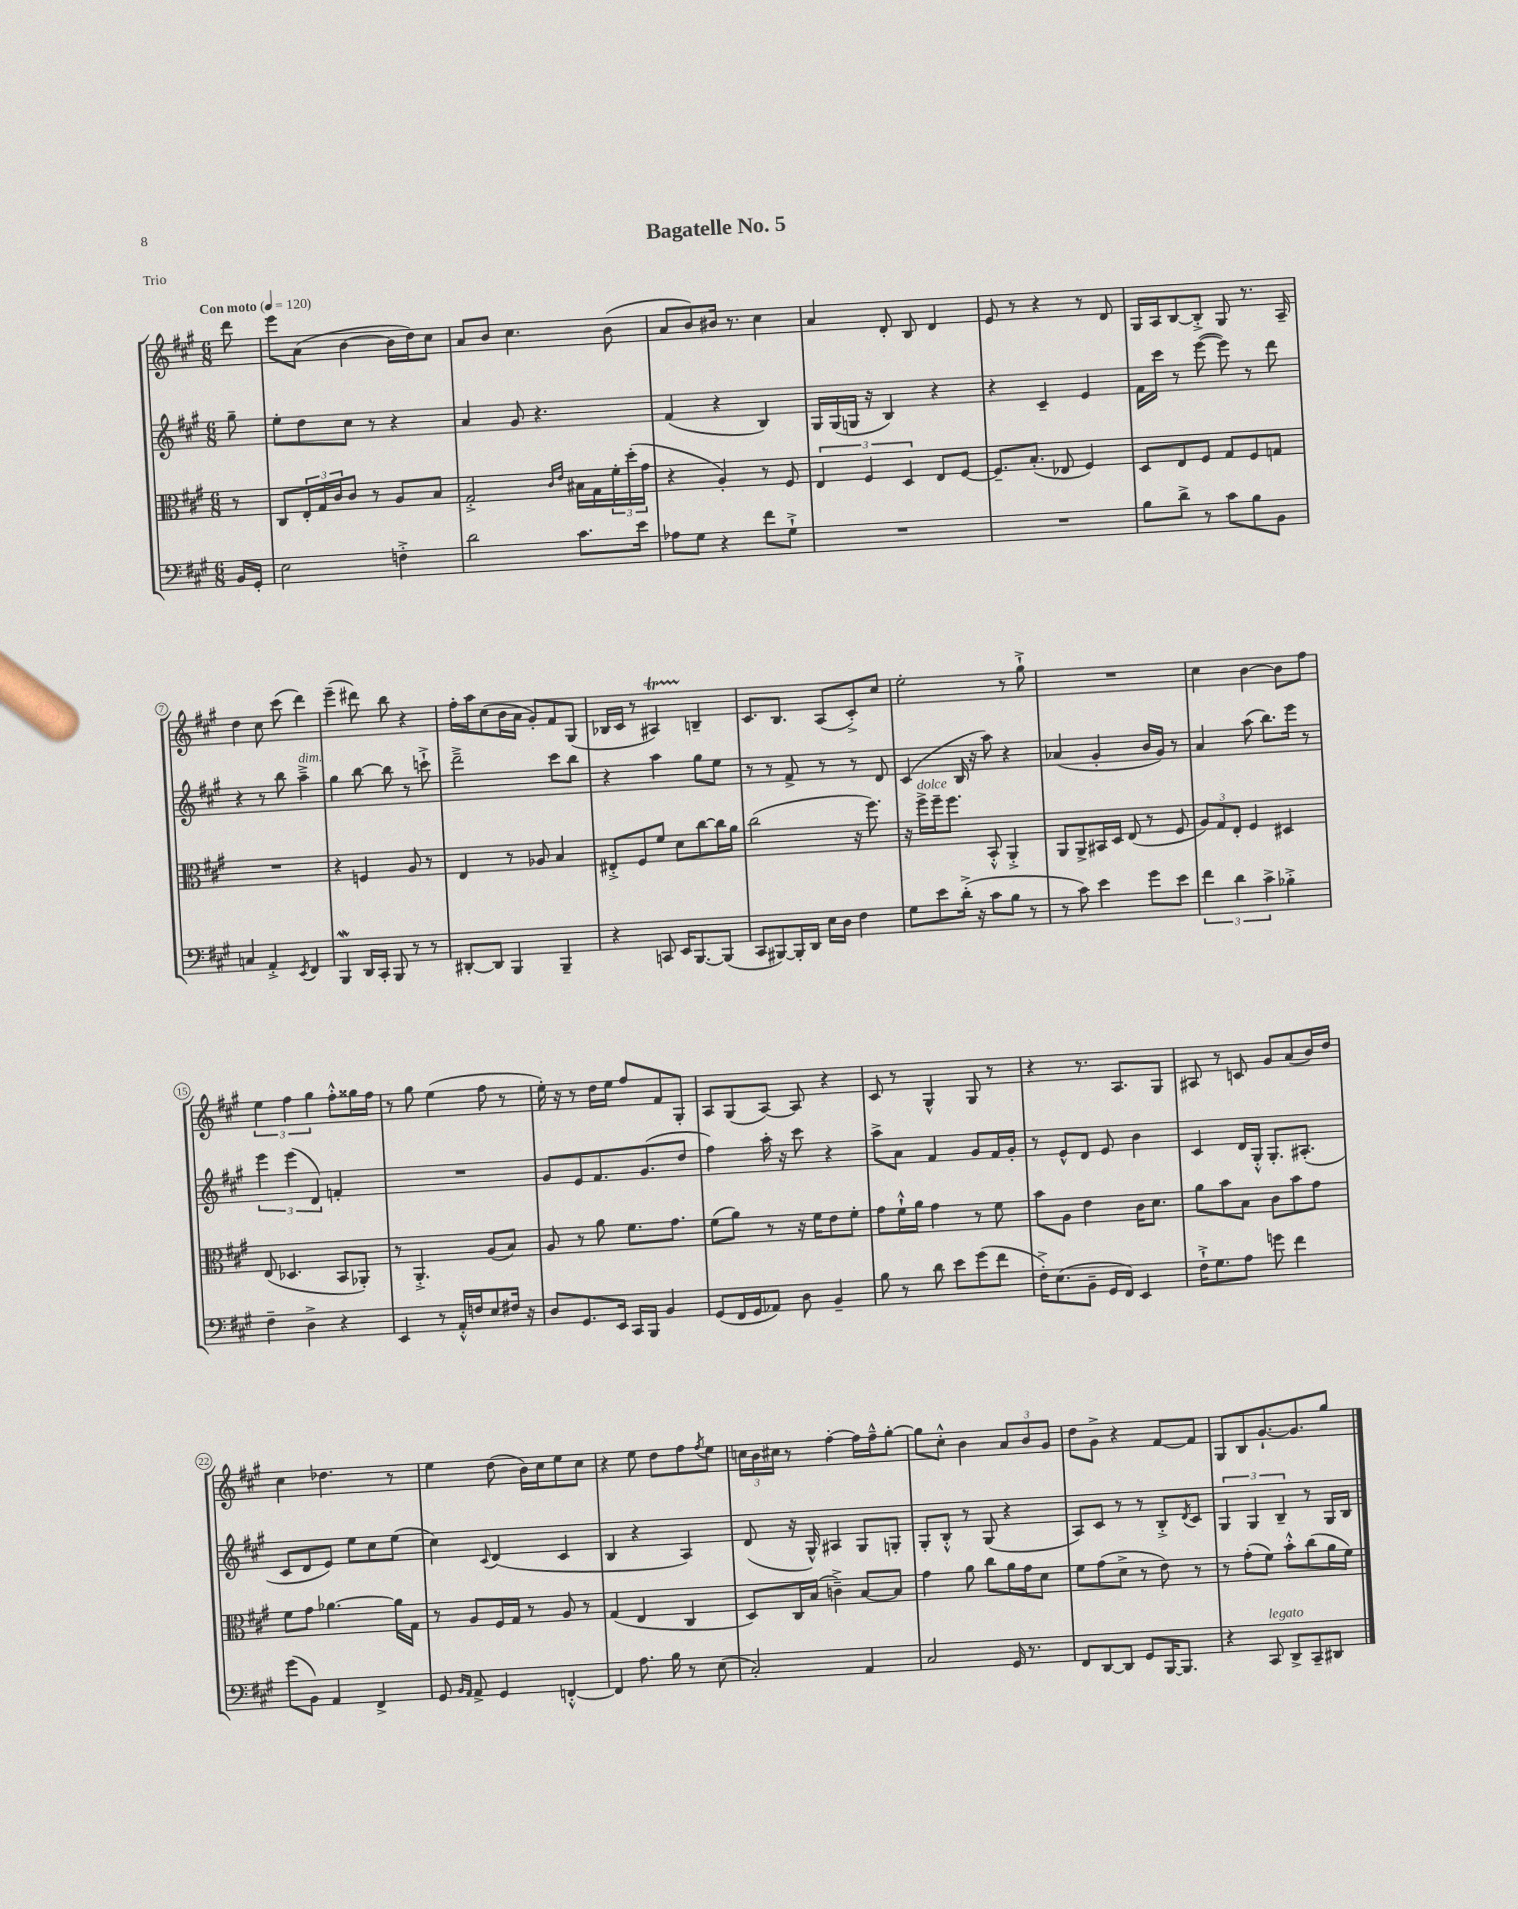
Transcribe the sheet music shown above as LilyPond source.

\header { title = "Bagatelle No. 5" piece = "Trio" }
<<
\new StaffGroup <<
\new Staff = "s0" {
    \clef treble \key a \major \numericTimeSignature \time 6/8 \partial 8 \tempo "Con moto" 4 = 120
    d'''8 |
    e'''8 a'8( b'4~ b'16 d''16) cis''8 |
    a'8 b'8 cis''4. b'8( |
    a'8 b'8) bis'16 r8. cis''4 |
    a'4 d'8-. b8 d'4 |
    e'8 r8 r4 r8 d'8 |
    gis16 a16 b8~ b8-.-> gis8 r8. a16-- |
    d''4 cis''8 cis'''8( d'''4) |
    e'''4--( dis'''8) b''8 r4 |
    fis''16-. a''16 cis''8( b'16 a'16 gis'8-.) fis'8 gis8( |
    bes16 cis'16 r8 ais4\startTrillSpan) b4--\stopTrillSpan |
    cis'8. b8. a8( cis'8-.->) cis''8 |
    e''2-. r8 gis''8-!-> |
    R2. |
    cis''4 b'4~ b'8 fis''8 |
    \tuplet 3/2 { e''4 fis''4 gis''4 } fis''8-.-^ gisis''16 fis''16 |
    r8 gis''8 e''4( fis''8 r8 |
    e''16-.) r16 r8 d''16 e''16 fis''8 fis'8 gis8-. |
    a8 gis8( a8~) a8 r4 |
    cis'8 r8 gis4-^ gis8 r8 |
    r4 r8. a8. gis8 |
    ais8 r8 c'8 gis'8 a'8( b'16) d''16 |
    cis''4 des''4. r8 |
    e''4 d''8( b'16) cis''16 e''8 cis''8 |
    r4 e''8 d''8 fis''8 \acciaccatura { fis''8 } e''8 |
    \tuplet 3/2 { c''16 b'16 cis''16 } r8 fis''4~-. fis''16 fis''16---^ gis''8~-. |
    gis''8 cis''8-.-^ b'4 \tuplet 3/2 { a'8 b'8 gis'8 } |
    d''8 gis'8-> r4 fis'8~ fis'8 |
    gis8 b8 gis'8.~-! gis'8. gis''8 \bar "|." |
}
\new Staff = "s1" {
    \clef treble \key a \major \numericTimeSignature \time 6/8 \partial 8
    gis''8-- |
    e''8-. d''8 cis''8 r8 r4 |
    a'4 gis'8 r4. |
    fis'4( r4 b4) |
    gis16 gis16( g16 r16 b4) r4 |
    r4 cis'4-- e'4 |
    fis'16 cis'''16 r8 e'''8~( e'''8) r8 d'''8 |
    r4 r8 b''8 a''4--->^\markup { \italic "dim." } |
    gis''4 b''8~ b''8 r8 c'''8-!-> |
    d'''2---> cis'''8 b''8 |
    r4 a''4 gis''8 e''8 |
    r8 r8 fis'8-> r8 r8 d'8 |
    cis'4( b16 r16 a''8) r4 |
    aes'4( gis'4-. b'16 gis'16) r8 |
    a'4 a''8( b''8.) e'''16 r8 |
    \tuplet 3/2 { e'''4 e'''4( d'4) } f'4-. |
    R2. |
    gis'8 e'8 fis'8. gis'8.( d''8 |
    fis''4) a''16-. r16 cis'''8 r4 |
    a''8-> a'8 fis'4 gis'8 fis'16 gis'16-. |
    r8 e'8-^ d'8 e'8 b'4 |
    cis'4 d'16 gis16-.-^ gis8.-. ais8.-.( |
    cis'8 d'8 e'8) e''8 cis''8 e''8( |
    cis''4) \appoggiatura { cis'8 } d'4( cis'4 |
    b4 r4 a4) |
    d'8( r16 gis16-^) ais4 gis8 g8-. |
    gis8-. b8-.-^ r8 gis8( r4 |
    a8) cis'8 r8 r8 b8-.-> \acciaccatura { d'8 } cis'8 |
    \tuplet 3/2 { gis4 gis4 b4-- } r8 gis16 b16 \bar "|." |
}
\new Staff = "s2" {
    \clef alto \key a \major \numericTimeSignature \time 6/8 \partial 8
    r8 |
    cis8 \tuplet 3/2 { e16-. gis16 cis'16 } cis'8 r8 a8 b8 |
    gis2-.-> \grace { cis'16 e'16 } bis16 gis16 \tuplet 3/2 { fis'16-. d''16-.( gis'16 } |
    r4 a4-.) r8 fis8 |
    \tuplet 3/2 { e4 fis4 d4 } e8 fis8~ |
    fis8.-- b8.-.( ees8 fis4) |
    d8 e8 fis8 gis8 fis8 g8 |
    R2. |
    r4 f4 a8 r8 |
    e4 r8 aes8 b4 |
    eis8-.-> fis8 fis'8 d'8 cis''8~ cis''16 a'16 |
    cis''2( r16 fis''8.) |
    r16 fis''16->^\markup { \italic "dolce" } fis''16-- fis''8. b,8-.-^ a,4-.-> |
    a,8 a,8-> bis,16 d16 e8( r8 fis8 |
    \tuplet 3/2 { a8) gis8 e8-. } fis4 dis4 |
    e8( des4. b,8 aes,8-.) |
    r8 a,4.-.-> a8( b8) |
    a8 r8 a'8 fis'8. gis'8. |
    fis'8( a'8) r8 r16 fis'16 e'8 fis'8-. |
    gis'8 fis'16-!-^ a'16 gis'4 r8 fis'8 |
    b'8 a8 e'4 cis'16 d'8. |
    a'8 b'8 b8 cis'8 b'8 gis'8 |
    fis'8 gis'8 aes'4.~ aes'16 gis16 |
    r8 a8 fis16 gis16 r8 a8 r8 |
    gis4( e4 cis4 |
    d8) cis16 b16( c'4--->) b8~ b8 |
    gis'4 a'8 cis''8 a'16 gis'16 d'8 |
    fis'8 gis'8( d'8-> r8 e'8) r8 |
    r8 gis'8-.( fis'8) b'8-.-^ cis''8( a'16 fis'16) \bar "|." |
}
\new Staff = "s3" {
    \clef bass \key a \major \numericTimeSignature \time 6/8 \partial 8
    b,16 gis,16-. |
    e2 f4-.-> |
    d'2 cis'8. e'16 |
    aes8 gis8 r4 fis'8 gis8-!-> |
    R2. |
    R2. |
    b8 d'8-> r8 cis'8 b8 b,8 |
    c4 a,4-.-> \acciaccatura { e,8 } fis,4 |
    b,,4\mordent d,16 cis,16-. b,,8 r8 r8 |
    dis,8~-. dis,8 b,,4 b,,4-- |
    r4 c,8 e,16 b,,8.~ b,,8( |
    cis,8 bis,,8~) bis,,16-. d,16 e16 d16 fis4 |
    gis8 e'8 d'16-.->( r16 cis'8 b8 r8 |
    r8 cis'8) e'4 gis'8 e'8 |
    \tuplet 3/2 { fis'4 d'4 cis'4-> } bes4-.-> |
    fis4-- d4-> r4 |
    e,4 r8 a,16-.-^ f16 e8 fis16 r16 |
    d8 gis,8. e,16 cis,16 b,,16 b,4 |
    gis,8( fis,16 gis,16 aes,8) d8 b,4-- |
    b8 r8 d'8 e'8 gis'8( fis'8 |
    fis16-.->) e8.( b,8-- gis,16 fis,16) e,4 |
    fis16-!-> gis8. a8 g'8 fis'4 |
    gis'8( b,8) a,4 fis,4-> |
    gis,8 \grace { b,16 a,16 } a,8-> gis,4 f,4~-.-^ |
    f,4 a8. b16 r8 e8( |
    cis2-.) a,4 |
    cis2 gis,16 r8. |
    fis,8 d,8~ d,8 gis,8 b,,16~ b,,8. |
    r4 cis,8^\markup { \italic "legato" } d,8-> cis,8-- dis,8 \bar "|." |
}
>>
>>
\layout { \context { \Score \override BarNumber.stencil = #(make-stencil-circler 0.1 0.3 ly:text-interface::print) } }
